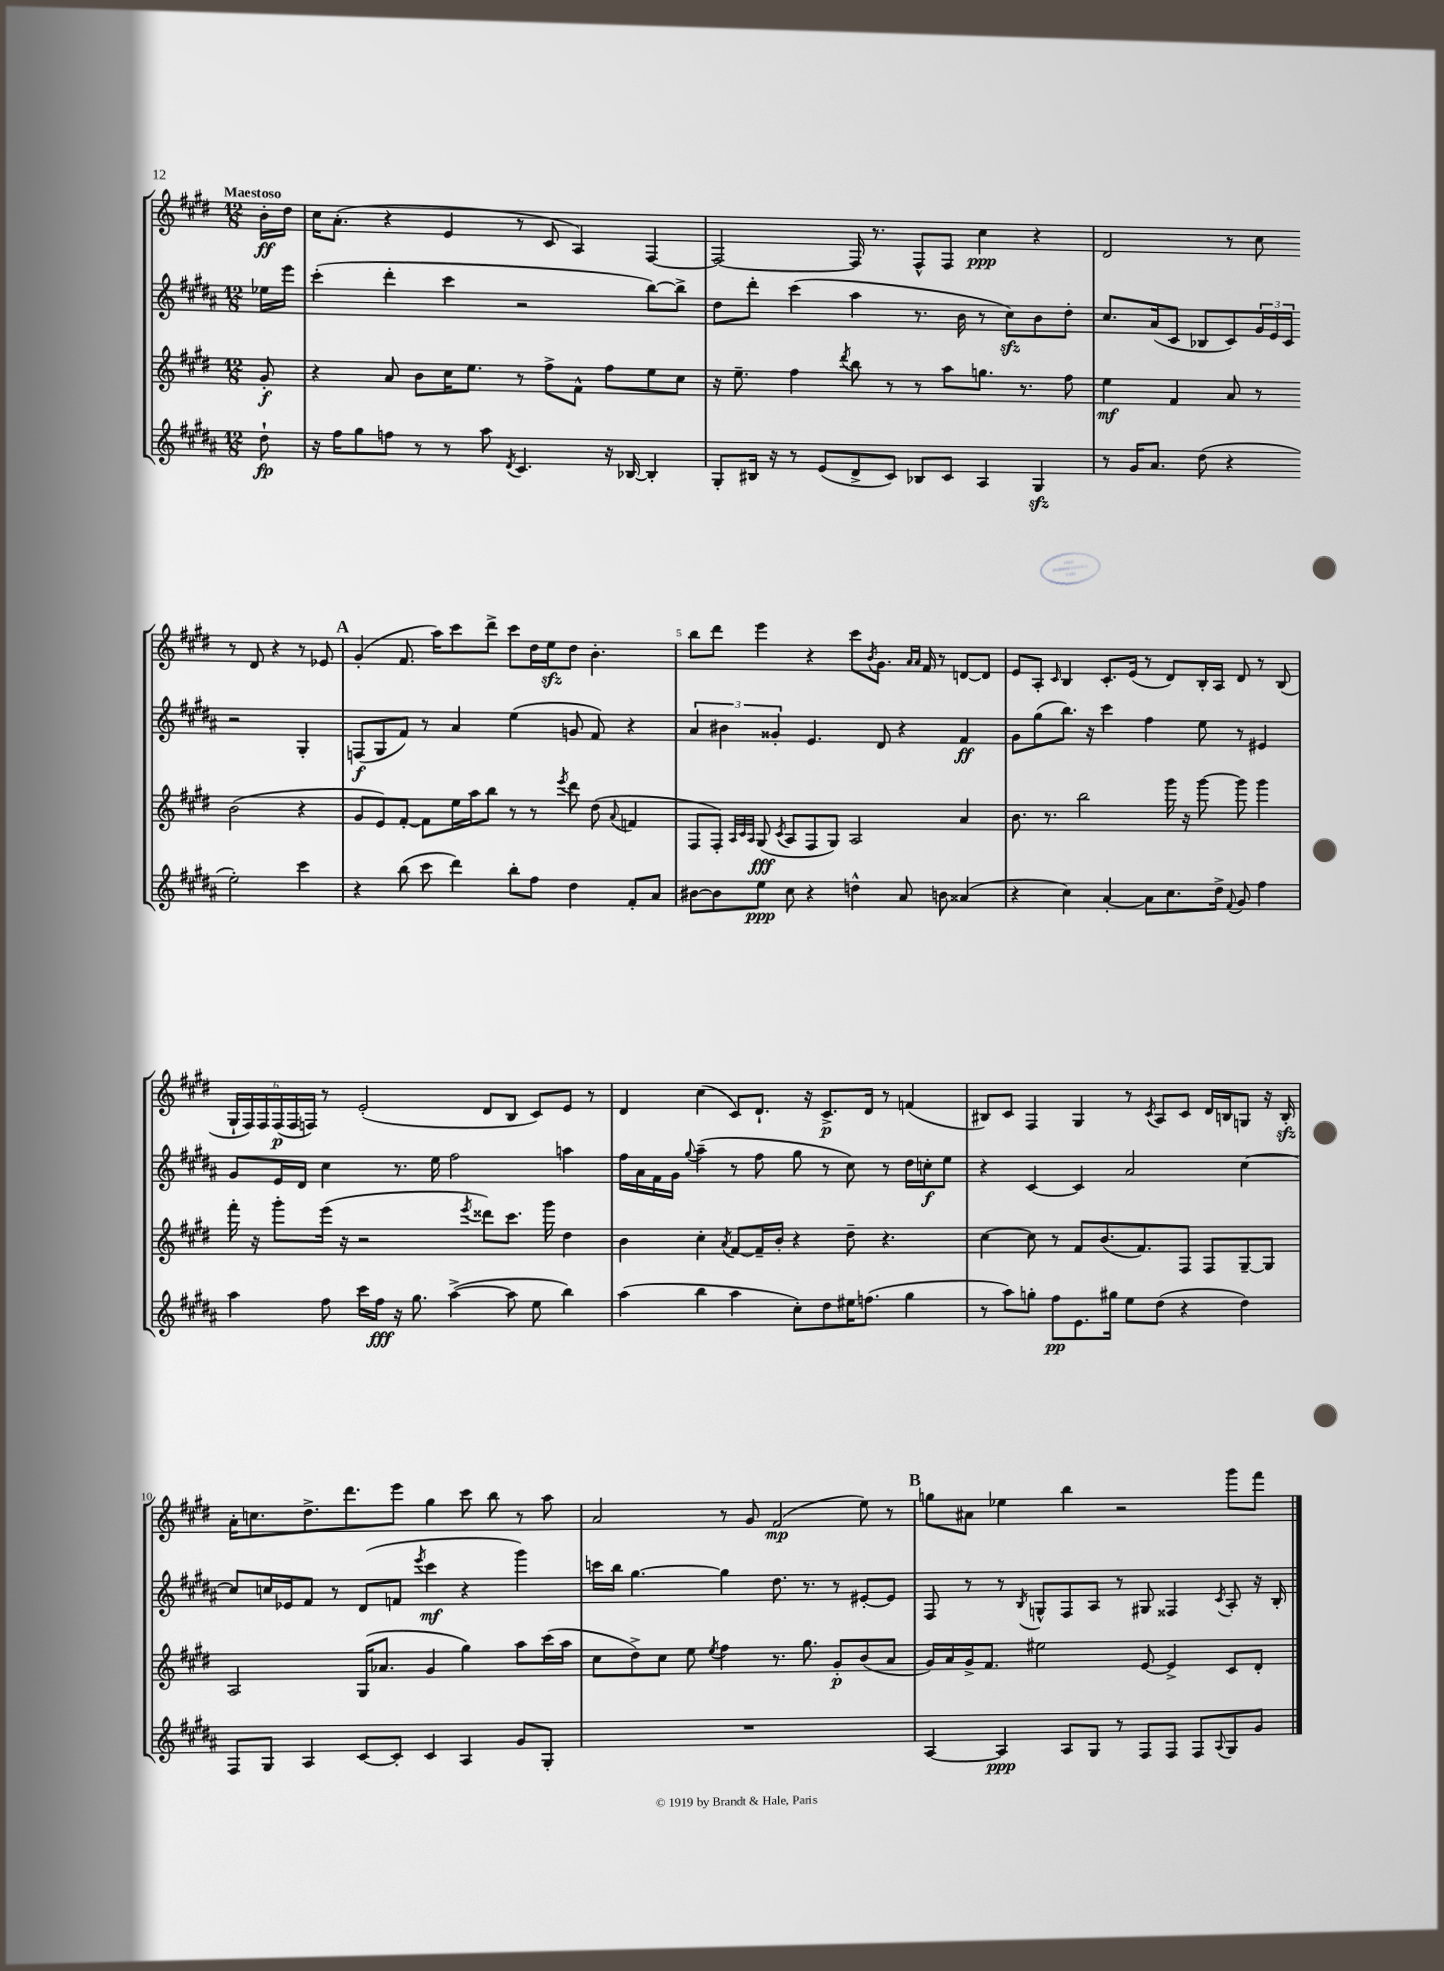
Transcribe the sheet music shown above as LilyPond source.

<<
\new StaffGroup <<
\new Staff = "s0" {
    \clef treble \key e \major \numericTimeSignature \time 12/8 \partial 8 \tempo "Maestoso"
    b'16-.\ff dis''16 |
    cis''16 a'8.-.( r4 e'4 r8 cis'8 a4) fis4~ |
    fis2~ fis16 r8. fis8-^ fis8 cis''4\ppp r4 |
    dis'2 r8 cis''8 r8 dis'8 r4 r8 ees'8 |
    \mark \markup { \bold "A" } gis'4-.( fis'8. a''16) cis'''8 dis'''8-> cis'''8 dis''16 e''16\sfz dis''8 b'4.-. |
    b''8 dis'''8 e'''4 r4 cis'''8 \acciaccatura { b'8 } gis'8. \grace { a'16 a'16 } fis'16 r8 d'8~ d'8 |
    e'8 a8-. \grace { cis'16 } b4 cis'8.-. e'16( r8 dis'8) b16-. a16 dis'8 r8 b8( |
    \tuplet 6/4 { gis16-! fis16) fis16 fis16\p( fis16 f16) } r8 e'2-.( dis'8 b8 cis'8) e'8 r8 |
    dis'4 cis''4( cis'8) dis'8.-! r16 cis'8.->\p dis'16 r8 f'4( |
    bis8) cis'8 fis4 gis4 r8 \acciaccatura { cis'8 } a8 cis'8 dis'16 b16 g8 r16 b16-.\sfz |
    a'16-. c''8. dis''8.-> dis'''8. e'''8 gis''4 cis'''8 b''8 r8 a''8 |
    a'2 r8 gis'8 fis'2\mp( e''8) r8 |
    \mark \markup { \bold "B" } g''8 ais'8 ees''4 b''4 r2 gis'''8 fis'''8 \bar "|." |
}
\new Staff = "s1" {
    \clef treble \key b \major \numericTimeSignature \time 12/8 \partial 8
    ees''16 e'''16 |
    cis'''4-.( dis'''4-. cis'''4 r2 b''8~) b''8-> |
    dis''8 dis'''8-. cis'''4( ais''4 r8. b'16 r8 cis''8\sfz) b'8 dis''8-. |
    cis''8. ais'16( cis'8 bes8 cis'8) \tuplet 3/2 { gis'16 e'16 cis'16 } r2 gis4-. |
    \mark \markup { \bold "A" } f8\f( gis8 fis'8) r8 ais'4 e''4( g'8 fis'8) r4 |
    \tuplet 3/2 { ais'4 bis'4 gisis'4-. } e'4. dis'8 r4 fis'4\ff |
    gis'8 gis''8( b''8.) r16 cis'''4 fis''4 e''8 r8 eis'4 |
    gis'8 e'16 dis'16 cis''4 r8. e''16 fis''2 a''4 |
    fis''16 ais'16 fis'16 gis'16 \appoggiatura { gis''8 } ais''4--( r8 fis''8 gis''8 r8 cis''8) r8 dis''16 c''16-.\f e''8 |
    r4 cis'4~ cis'4 ais'2 cis''4~ |
    cis''8 c''16 ees'16 fis'8 r8 dis'8( f'8 \acciaccatura { e'''8 } cis'''4\mf r4 gis'''4) |
    c'''16 b''16 gis''4.~ gis''4 dis''8. r8. r8 eis'8~-. eis'8 |
    \mark \markup { \bold "B" } fis8 r8 r8 \acciaccatura { b8 } g8-^ fis8 ais8 r8 gis8 fisis4 \acciaccatura { cis'8 } ais8-. r16 b16-. \bar "|." |
}
\new Staff = "s2" {
    \clef treble \key e \major \numericTimeSignature \time 12/8 \partial 8
    gis'8-.\f |
    r4 a'8 b'8 cis''16 e''8. r8 fis''8-> fis'8-^ fis''8 e''8 cis''8 |
    r16 e''8.-- fis''4 \acciaccatura { dis'''8 } b''8 r8 r8 a''8 g''8. r8. fis''8 |
    e''4\mf fis'4 a'8 r8 b'2( r4 |
    \mark \markup { \bold "A" } gis'8 e'8) fis'8~-. fis'8 e''16 a''16 b''8 r8 r8 \acciaccatura { e'''8 } dis'''8 dis''8( \appoggiatura { a'8 } f'4 |
    fis8 fis8-.) \grace { a32 cis'32 a32 } gis8\fff( \acciaccatura { cis'8 } a8 fis8 gis8) a2 a'4 |
    b'8. r8. b''2 gis'''16 r16 gis'''8~ gis'''8 gis'''4 |
    fis'''16-. r16 gis'''8-. e'''16( r16 r2 \acciaccatura { e'''8 } disis'''8) cis'''8. gis'''16 dis''4 |
    b'4 cis''4-. \acciaccatura { a'8 } fis'8~ fis'16-- b'16-. r4 dis''8-- r4. |
    cis''4~ cis''8 r8 fis'8 b'8.( fis'8.) fis8 fis8 gis8~-- gis8 |
    a2 gis16( aes'8. gis'4 gis''4) a''8 cis'''16( a''16 |
    cis''8 dis''8->) cis''8 e''8 \acciaccatura { e''8 } fis''4 r8. gis''8. gis'8-.\p b'8( a'8 |
    \mark \markup { \bold "B" } gis'16) a'16 gis'16-> fis'8. eis''2 e'8~ e'4-> cis'8 dis'8-. \bar "|." |
}
\new Staff = "s3" {
    \clef treble \key b \major \numericTimeSignature \time 12/8 \partial 8
    dis''8-!\fp |
    r16 fis''16 gis''8 f''8 r8 r8 ais''8 \acciaccatura { dis'8 } cis'4. r16 bes16~ bes4-. |
    gis8-. bis16 r16 r8 e'8( dis'8-> cis'8) bes8 cis'8 ais4 gis4\sfz |
    r8 gis'16 ais'8. dis''8( r4 e''2-.) cis'''4 |
    \mark \markup { \bold "A" } r4 b''8( cis'''8 dis'''4) b''8-. fis''8 dis''4 fis'8-. ais'8 |
    bis'8~ bis'8 e''8\ppp cis''8 r4 d''4-^ ais'8 b'8 aisis'4( |
    r4 cis''4) ais'4~-. ais'8 cis''8. dis''16-> \appoggiatura { fis'8 } gis'8 fis''4 |
    ais''4 fis''8 cis'''16 fis''16\fff r16 gis''8. ais''4~->( ais''8 e''8 b''4) |
    ais''4( b''4 ais''4 cis''8-.) dis''8 eis''16 f''8.( gis''4 |
    r8 ais''8) g''8-. fis''8\pp e'8. gis''16 e''8 dis''8( r4 dis''4) |
    fis8 gis8 ais4 cis'8~ cis'8-. cis'4 ais4 gis'8 gis8-. |
    R1. |
    \mark \markup { \bold "B" } ais4~ ais4\ppp ais8 gis8 r8 fis8 fis8 fis8 \appoggiatura { ais8 } gis8 gis'8 \bar "|." |
}
>>
>>
\layout { \context { \Score \override BarNumber.break-visibility = ##(#f #t #t) barNumberVisibility = #(every-nth-bar-number-visible 5) } }
